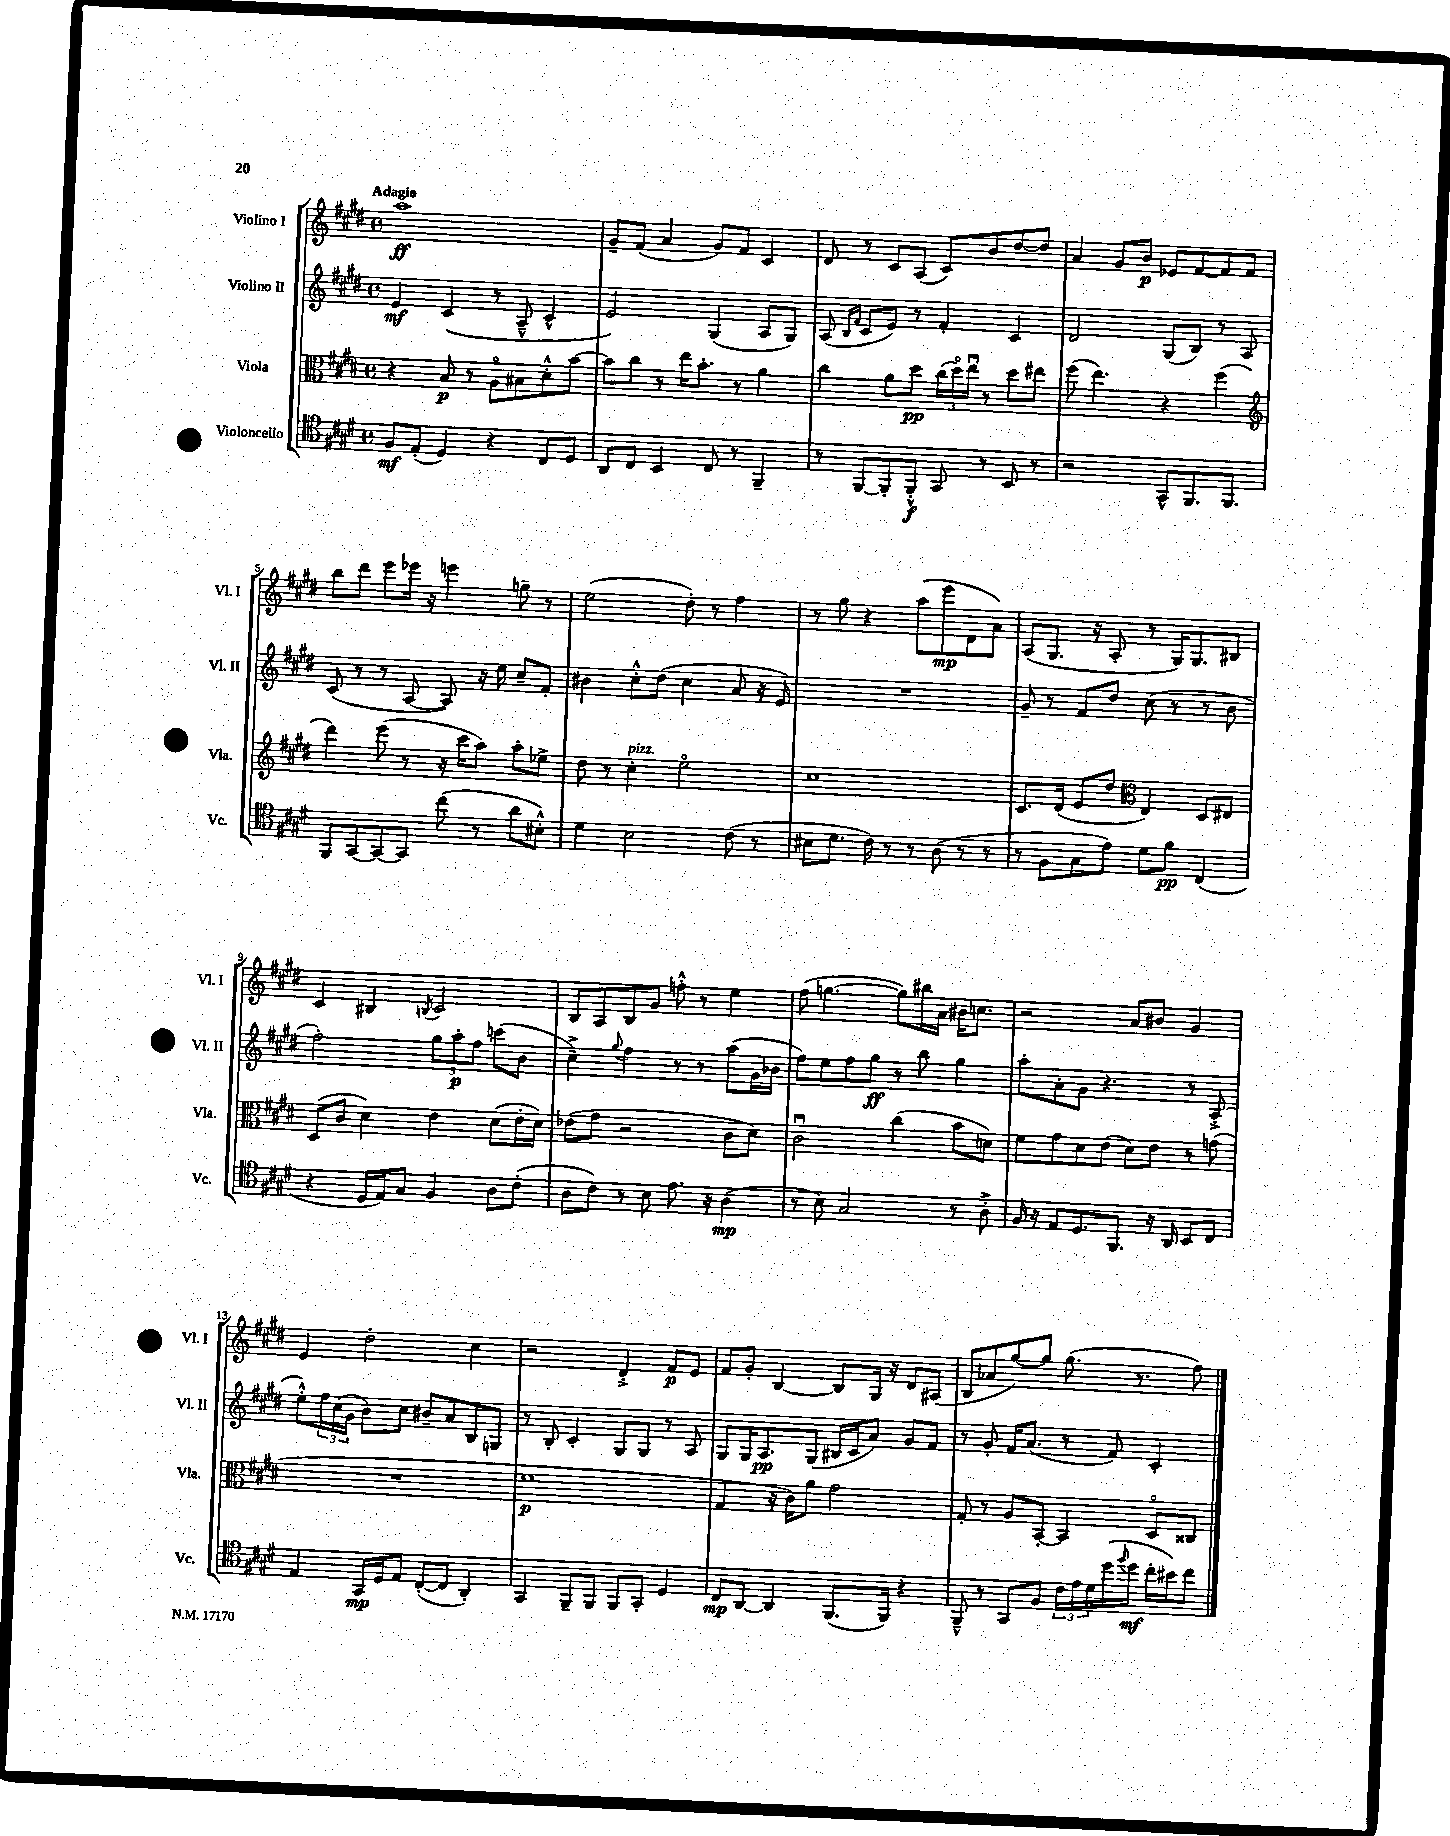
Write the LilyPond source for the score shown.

<<
\new StaffGroup <<
\new Staff = "s0" \with { instrumentName = "Violino I" shortInstrumentName = "Vl. I" } {
    \clef treble \key e \major \defaultTimeSignature \time 4/4 \tempo "Adagio"
    a''1\ff |
    gis'8-- fis'8( a'4 gis'8) fis'8 cis'4 |
    dis'8 r8 cis'8 a8( cis'8) b'8 dis''8~ dis''8 |
    a'4 gis'8 b'8\p ees'8 fis'8~ fis'8 fis'8 |
    b''8 dis'''8 e'''8 ees'''16 r16 e'''4 g''8-- r8 |
    e''2( dis''8-.) r8 fis''4 |
    r8 gis''8 r4 a''8( e'''8\mp dis'8 a'8) |
    a8( gis8. r16 a8-. r8 gis16) gis8. bis8 |
    cis'4 bis4 \acciaccatura { b8 } cis'2 |
    b8 a8 b8 gis'8 f''8-.-^ r8 e''4 |
    fis''8( g''4.~ g''8) bis''16 a'16 bis'16 c''8. |
    r2 a'8 bis'8 gis'4 |
    e'4 dis''2-. cis''4 |
    r2 dis'4-.-> fis'8\p e'8 |
    fis'8 gis'8-. b4~ b8 gis16 r16 dis'8 ais8( |
    b8 aes'8 gis''8~) gis''8 gis''8.( r8. fis''8) \bar "|." |
}
\new Staff = "s1" \with { instrumentName = "Violino II" shortInstrumentName = "Vl. II" } {
    \clef treble \key e \major \defaultTimeSignature \time 4/4
    e'4\mf cis'4( r8 a8---^ cis'4-^ |
    e'2) gis4( a8 gis8) |
    a8( \grace { b16 fis'16 } cis'8 e'8) r8 fis'4-. cis'4 |
    dis'2 gis8( b8) r8 a8 |
    cis'8( r8 r8 a8~ a8) r16 e''16 cis''8-- fis'8-. |
    bis'4 cis''8-.-^ dis''8( cis''4 a'8 r16 e'16) |
    R1 |
    gis'8-- r8 fis'8 dis''8 cis''8( r8 r8 b'8 |
    fis''2-.) \tuplet 3/2 { gis''8 a''8-.\p fis''8 } c'''8( b'8 |
    cis''4--->) \appoggiatura { gis''8 } fis''4 r8 r8 a''8( gis'16 bes'16 |
    fis''8) e''8 fis''8 gis''8\ff r8 b''8 gis''4 |
    a''8-. a'8-. gis'8 r4. r8 a8-.->( |
    e''8-.-^) \tuplet 3/2 { fis''16 cis''16( gis'16 } b'8) cis''8 bis'8-- a'8 b8 g8 |
    r8 b8-. cis'4-. gis8 gis8 r8 a8 |
    gis8 gis16 a8.\pp gis8( bis16 cis'16 a'8) gis'8 fis'8 |
    r8 gis'8-. fis'16 a'8.( r8 fis'8) cis'4-. \bar "|." |
}
\new Staff = "s2" \with { instrumentName = "Viola" shortInstrumentName = "Vla." } {
    \clef alto \key e \major \defaultTimeSignature \time 4/4
    r4 b8\p r8 a8\flageolet bis8 dis'8-.-^ b'8~ |
    b'8 cis''8 r8 e''16 b'8.-. r8 a'4 |
    cis''4 a'8 dis''8\pp \tuplet 3/2 { cis''16( dis''16\flageolet) e''16\downbow } r8 dis''8 eis''8 |
    fis''8( e''4.) r4 fis''4( |
    \clef treble dis'''4) e'''8( r8 r16 cis'''16 a''8) a''8-. ees''8-> |
    dis''8 r8 cis''4-.^\markup { \italic "pizz." } e''2\flageolet |
    cis''1 |
    cis'8. dis'16( e'8 dis''8 \clef alto e4) dis8 eis8 |
    dis8( cis'8 dis'4) e'4 dis'8( e'16-. dis'16) |
    ees'8( gis'8 r2 cis'8 dis'8) |
    cis'2\downbow cis''4( b'8 d'8) |
    fis'8 gis'8 dis'8 e'8( dis'8) e'8 r8 g'8( |
    R1 |
    fis'1\p |
    gis4 r16 cis'16) a'8 gis'2 |
    gis8-. r8 a8 b,8~-. b,4 dis8\flageolet cisis8 \bar "|." |
}
\new Staff = "s3" \with { instrumentName = "Violoncello" shortInstrumentName = "Vc." } {
    \clef tenor \key e \major \defaultTimeSignature \time 4/4
    fis8\mf e8-.( dis4) r4 cis8 dis8 |
    a,8 cis8 b,4 cis8 r8 fis,4-- |
    r8 fis,8~ fis,8-. fis,8-.-^\f gis,8 r8 b,8 r8 |
    r2 gis,8-^ fis,8. fis,8. |
    fis,8 gis,8~ gis,8~ gis,8 cis''8( r8 a'8 bis8-.-^) |
    dis'4 b2 cis'8( r8 |
    bis8 dis'8. cis'16) r8 r8 a8( r8 r8 |
    r8 fis8 gis8 e'8) dis'8 fis'8\pp cis4( |
    r4 dis16 e16) gis8 fis4 a8 cis'8-.( |
    a8 cis'8) r8 b8 e'8. r16 a4\mp( |
    r8 b8) gis2 r8 a8-.-> |
    fis16 r16 e8 dis8. fis,8. r16 a,16 b,8 cis8 |
    e4 gis,16\mp dis16 e8 cis8~-.( cis8 a,4-.) |
    gis,4 fis,8-- fis,8 fis,8 gis,8-. dis4 |
    cis8\mp a,8~ a,4 fis,8.( fis,16) r4 |
    fis,8---^ r8 gis,8 fis8 \tuplet 3/2 { cis'16 e'16 dis'16 } dis''16( \appoggiatura { fis''8 } dis''16\mf cis''16-. bis'16) cis''8 \bar "|." |
}
>>
>>
